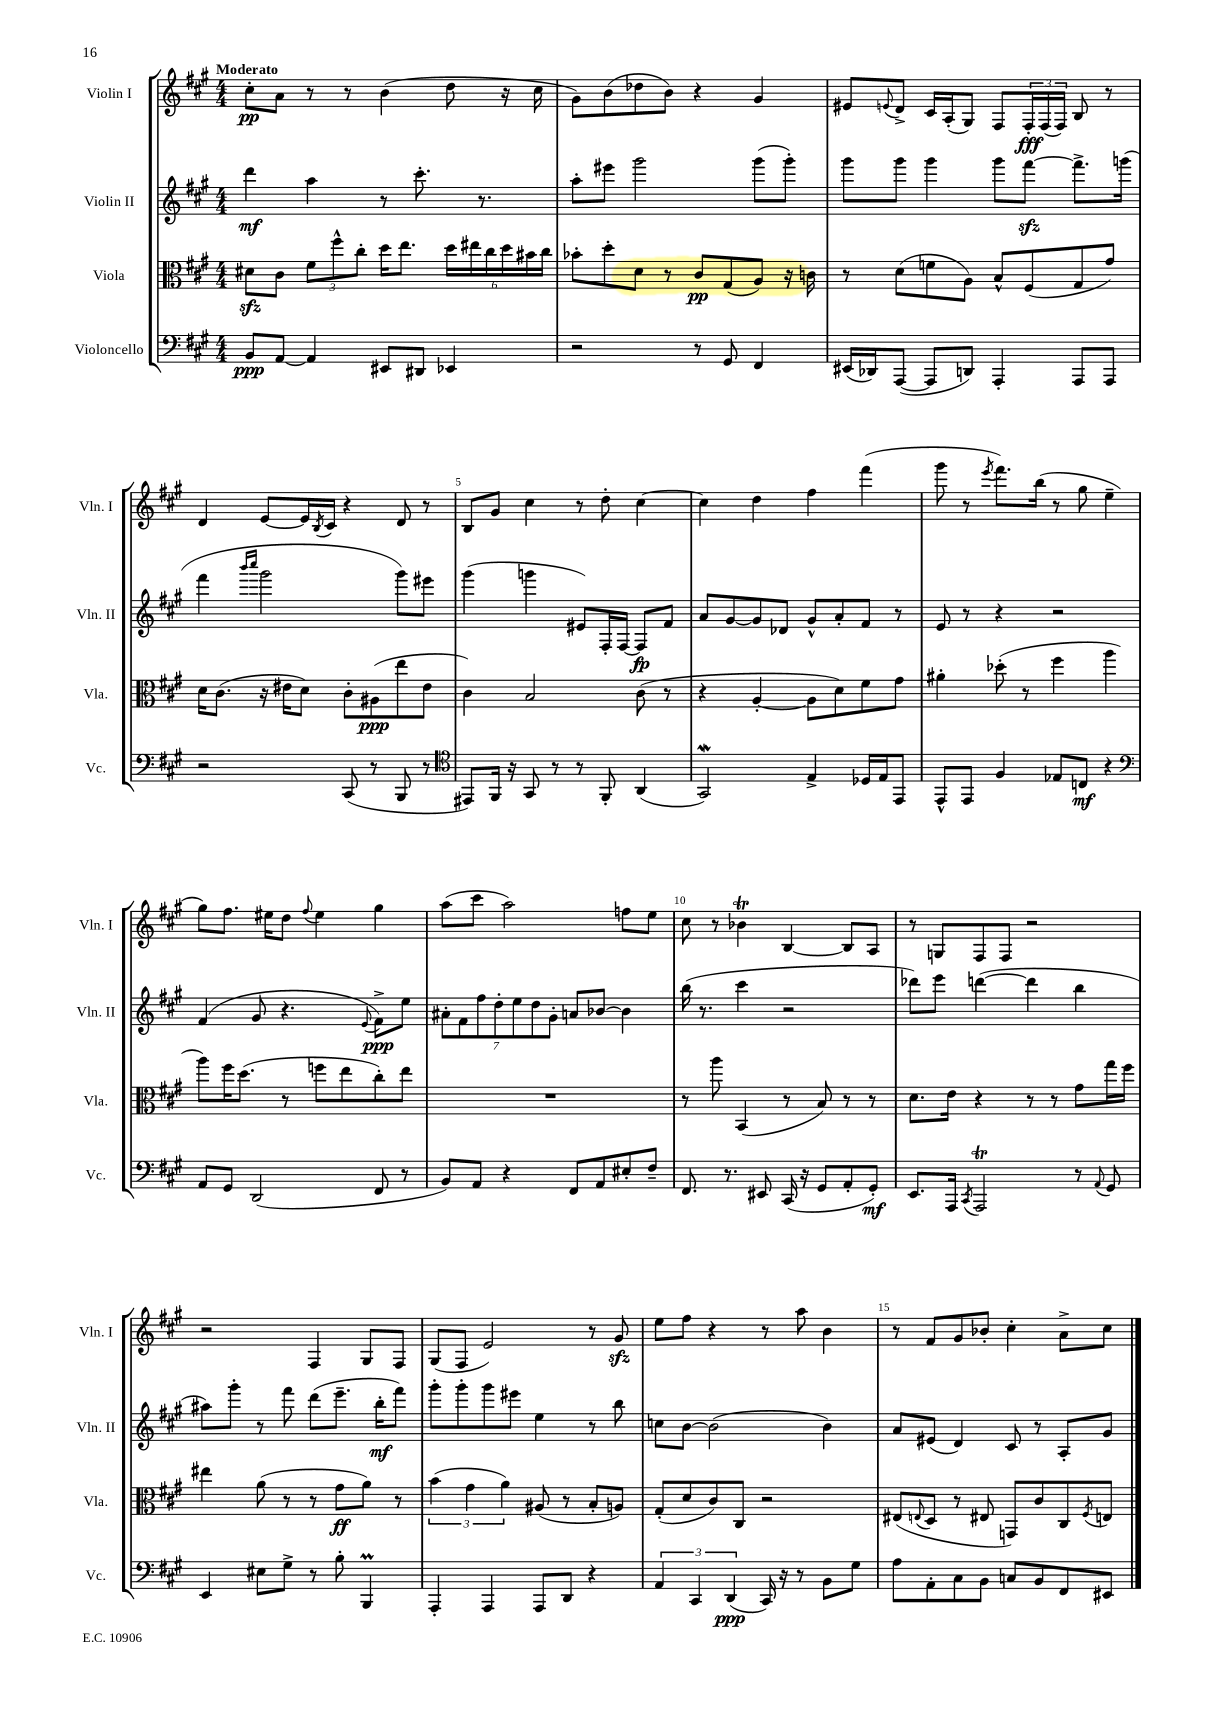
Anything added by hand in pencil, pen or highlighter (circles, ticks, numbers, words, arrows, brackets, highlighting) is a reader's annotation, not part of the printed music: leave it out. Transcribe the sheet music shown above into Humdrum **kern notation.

**kern	**dynam	**kern	**dynam	**kern	**dynam	**kern	**dynam
*part4	*part4	*part3	*part3	*part2	*part2	*part1	*part1
*staff4	*staff4	*staff3	*staff3	*staff2	*staff2	*staff1	*staff1
*I"Violoncello	*	*I"Viola	*	*I"Violin II	*	*I"Violin I	*
*I'Vc.	*	*I'Vla.	*	*I'Vln. II	*	*I'Vln. I	*
*clefF4	*	*clefC3	*	*clefG2	*	*clefG2	*
*k[f#c#g#]	*	*k[f#c#g#]	*	*k[f#c#g#]	*	*k[f#c#g#]	*
*M4/4	*	*M4/4	*	*M4/4	*	*M4/4	*
=1	=1	=1	=1	=1	=1	=1	=1
!	!	!	!	!	!	!LO:TX:a:B:t=Moderato	!
8BB/L	ppp	8d#Xzz\L	.	4ddd\	mf	8cc#'\L	pp
[8AA/J	.	8c#\J	.	.	.	8a\J	.
4AA/]	.	12f#\L	.	4aa\	.	8r	.
.	.	12ff#^^\	.	.	.	.	.
.	.	.	.	.	.	8r	.
.	.	12cc#'\J	.	.	.	.	.
8EE#X/L	.	16dd\KL	.	8r	.	(4b\	.
.	.	8.ee\J	.	.	.	.	.
8DD#X/J	.	.	.	8.ccc#'\	.	.	.
4EE-X/	.	24dd\LL	.	.	.	8dd\	.
.	.	24ee#X\	.	.	.	.	.
.	.	.	.	8.r	.	.	.
.	.	24cc#\	.	.	.	.	.
.	.	24dd\	.	.	.	16r	.
.	.	24b#X\	.	.	.	.	.
.	.	.	.	.	.	16cc#\	.
.	.	24cc#\JJ	.	.	.	.	.
=2	=2	=2	=2	=2	=2	=2	=2
2r	.	8b-X'\L	.	8aa'\L	.	8g#\L)	.
.	.	8dd'\	.	8eee#X\J	.	(8b\	.
.	.	8d\J	.	2ggg#\	.	8dd-X\	.
.	.	8r	.	.	.	8b\J)	.
8r	.	8c#/L	pp	.	.	4r	.
8GG#/	.	(8G#/	.	.	.	.	.
4FF#/	.	8A/J)	.	(8ggg#\L	.	4g#/	.
.	.	16r	.	8ggg#'\J)	.	.	.
.	.	16cn\	.	.	.	.	.
=3	=3	=3	=3	=3	=3	=3	=3
(16EE#X/LL	.	8r	.	8ggg#\L	.	8e#X/L	.
16DD-X/J)	.	.	.	.	.	.	.
.	.	.	.	.	.	8qqen/	.
([8AAA/J	.	(8d\L	.	8ggg#\J	.	8d^/J	.
8AAA/L]	.	8fn\	.	4ggg#\	.	16c#/LL	.
.	.	.	.	.	.	(16A'/J	.
8DDn/J)	.	8A\J)	.	.	.	8G#/J)	.
4AAA'/	.	8B^^/L	.	8ggg#\L	.	8F#/L	.
.	.	(8F#/	.	[8fff#zz\J	.	24F#'/L	fff
.	.	.	.	.	.	(24F#/	.
.	.	.	.	.	.	24F#/JJ)	.
8AAA/L	.	8G#/	.	8.fff#^\L]	.	8B/	.
8AAA/J	.	8g#/J)	.	.	.	8r	.
.	.	.	.	(16gggn\Jk	.	.	.
!!LO:LB:g=z
=4	=4	=4	=4	=4	=4	=4	=4
2r	.	16d\KL	.	4fff#\	.	4d/	.
.	.	(8.c#\J	.	.	.	.	.
.	.	.	.	16qqbbb/LL	.	.	.
.	.	.	.	16qqcccc#/JJ	.	.	.
.	.	16r	.	2ggg#\	.	[8e/L	.
.	.	16e#X\KL	.	.	.	.	.
.	.	8d\J)	.	.	.	16e/L]	.
.	.	.	.	.	.	8qB/	.
.	.	.	.	.	.	16c#/JJ	.
(8CC#/	.	8c#'\L	.	.	.	4r	.
8r	.	(8A#X\	ppp	.	.	.	.
8BBB/	.	8ee\	.	8ggg#\L)	.	8d/	.
8r	.	8e#\J	.	8eee#X\J	.	8r	.
=5	=5	=5	=5	=5	=5	=5	=5
*clefC4	*	*	*	*	*	*	*
8EE#X/L)	.	4c#\)	.	(4ggg#\	.	8B/L	.
16FF#/Jk	.	.	.	.	.	8g#/J	.
16r	.	.	.	.	.	.	.
8GG#/	.	2B/	.	4gggn\	.	4cc#\	.
8r	.	.	.	.	.	.	.
8r	.	.	.	8e#X/L)	.	8r	.
8FF#'/	.	.	.	16F#'/L	.	8dd'\	.
.	.	.	.	[16F#/JJ	.	.	.
(4AA/	.	(8c#\	.	8F#/L]	fp	[4cc#\	.
.	.	8r	.	8f#/J	.	.	.
=6	=6	=6	=6	=6	=6	=6	=6
2GG#W/)	.	4r	.	8a/L	.	4cc#\]	.
.	.	.	.	[8g#/	.	.	.
.	.	[4A'/	.	8g#/]	.	4dd\	.
.	.	.	.	8d-X/J	.	.	.
4E^/	.	8A\L]	.	8g#^^/L	.	4ff#\	.
.	.	8d\)	.	8a'/	.	.	.
16D-X/LL	.	8f#\	.	8f#/J	.	(4fff#\	.
16E/J	.	.	.	.	.	.	.
8EE/J	.	8g#\J	.	8r	.	.	.
=7	=7	=7	=7	=7	=7	=7	=7
8EE^^/L	.	4a#X'\	.	8e/	.	8ggg#\	.
8EE/J	.	.	.	8r	.	8r	.
.	.	.	.	.	.	8qeee/	.
4F#/	.	(8dd-X'\	.	4r	.	8.fff#\L)	.
.	.	8r	.	.	.	.	.
.	.	.	.	.	.	(16bb\Jk	.
8E-X/L	.	4ff#\	.	2r	.	8r	.
8Cn/J	mf	.	.	.	.	8gg#\	.
4r	.	4aa\	.	.	.	4ee~\	.
!!LO:LB:g=z
=8	=8	=8	=8	=8	=8	=8	=8
*clefF4	*	*	*	*	*	*	*
8AA/L	.	8aa\L)	.	(4f#/	.	8gg#\L)	.
8GG#/J	.	16ff#\K	.	.	.	8.ff#\J	.
.	.	(8.dd\J	.	.	.	.	.
(2DD/	.	.	.	8g#/	.	.	.
.	.	.	.	.	.	16ee#X\KL	.
.	.	8r	.	4.r	.	8dd\J	.
.	.	.	.	.	.	8qqff#/	.
.	.	8ffn\L	.	.	.	4ee#\	.
.	.	8ee\	.	.	.	.	.
.	.	.	.	8qqe/	.	.	.
8FF#/	.	8cc#'\)	.	8f#^\L)	ppp	4gg#\	.
8r	.	8ee\J	.	8ee\J	.	.	.
=9	=9	=9	=9	=9	=9	=9	=9
8BB/L)	.	1r	.	14a#X'\L	.	(8aa\L	.
.	.	.	.	14f#\	.	.	.
8AA/J	.	.	.	.	.	8ccc#\J	.
.	.	.	.	14ff#\	.	.	.
.	.	.	.	14dd'\	.	.	.
4r	.	.	.	.	.	2aa\)	.
.	.	.	.	14ee\	.	.	.
.	.	.	.	14dd\	.	.	.
.	.	.	.	14g#'\J	.	.	.
8FF#/L	.	.	.	8an/L	.	.	.
8AA/	.	.	.	[8b-X/J	.	.	.
8E#X'/	.	.	.	4b-\]	.	8ffn\L	.
8F#~/J	.	.	.	.	.	8ee\J	.
=10	=10	=10	=10	=10	=10	=10	=10
8.FF#/	.	8r	.	(16bb\	.	8cc#\	.
.	.	.	.	8.r	.	.	.
.	.	8aa\	.	.	.	8r	.
8.r	.	.	.	.	.	.	.
.	.	(4BB/	.	4ccc#\	.	4b-XT\	.
8EE#X/	.	.	.	.	.	.	.
(16CC#/	.	8r	.	2r	.	[4B/	.
16r	.	.	.	.	.	.	.
8GG#/L	.	8B/)	.	.	.	.	.
8AA'/	.	8r	.	.	.	8B/L]	.
8GG#'/J)	mf	8r	.	.	.	8A/J	.
=11	=11	=11	=11	=11	=11	=11	=11
8.EE/L	.	8.d\L	.	8ddd-X\L)	.	8r	.
.	.	.	.	8eee\J	.	8Gn/L	.
16AAA/Jk	.	16e\Jk	.	.	.	.	.
8qCC#/	.	.	.	.	.	.	.
2AAAT/	.	4r	.	([4dddn\	.	8F#/	.
.	.	.	.	.	.	8F#/J	.
.	.	8r	.	4ddd\]	.	2r	.
.	.	8r	.	.	.	.	.
8r	.	8g#\L	.	4bb\	.	.	.
8qqAA/	.	.	.	.	.	.	.
8GG#/	.	16gg#\L	.	.	.	.	.
.	.	16ff#\JJ	.	.	.	.	.
!!LO:LB:g=z
=12	=12	=12	=12	=12	=12	=12	=12
4EE/	.	4ee#X\	.	8aa#X\L)	.	2r	.
.	.	.	.	8ggg#'\J	.	.	.
8E#X\L	.	(8a\	.	8r	.	.	.
8G#^\J	.	8r	.	8fff#\	.	.	.
8r	.	8r	.	(8ddd\L	.	4F#/	.
8B'\	.	8g#\L	ff	8.eee~\J	.	.	.
4BBBM/	.	8a\J)	.	.	.	8G#/L	.
.	.	.	.	16bb'\KL	mf	.	.
.	.	8r	.	8fff#\J)	.	8F#/J	.
=13	=13	=13	=13	=13	=13	=13	=13
4AAA'/	.	(6b\	.	8ggg#'\L	.	(8G#/L	.
.	.	.	.	8ggg#'\	.	8F#/J	.
.	.	6g#\	.	.	.	.	.
4AAA/	.	.	.	8ggg#\	.	2e/)	.
.	.	6a\)	.	.	.	.	.
.	.	.	.	8eee#X\J	.	.	.
8AAA/L	.	(8A#X/	.	4ee\	.	.	.
8DD/J	.	8r	.	.	.	.	.
4r	.	8B'/L	.	8r	.	8r	.
.	.	8An/J)	.	8bb\	.	8g#zz/	.
=14	=14	=14	=14	=14	=14	=14	=14
6AA/	.	(8G#'/L	.	8ccn\L	.	8ee\L	.
.	.	8d/	.	[8b\J	.	8ff#\J	.
6CC#/	.	.	.	.	.	.	.
.	.	8c#/)	.	(2b\]	.	4r	.
(6DD/	ppp	.	.	.	.	.	.
.	.	8C#/J	.	.	.	.	.
16CC#/)	.	2r	.	.	.	8r	.
16r	.	.	.	.	.	.	.
8r	.	.	.	.	.	8aa\	.
8BB\L	.	.	.	4b\)	.	4b\	.
8G#\J	.	.	.	.	.	.	.
=15	=15	=15	=15	=15	=15	=15	=15
8A\L	.	(8E#X/L	.	8a/L	.	8r	.
.	.	8qqEn/	.	.	.	.	.
8AA'\	.	8D/J	.	(8e#X/J	.	8f#/L	.
8C#\	.	8r	.	4d/)	.	8g#/	.
8BB\J	.	8E#X/	.	.	.	8b-X'/J	.
8Cn/L	.	8GGn/L)	.	8c#/	.	4cc#'\	.
8BB/	.	8c#/	.	8r	.	.	.
8FF#/	.	8C#/	.	8A'/L	.	8a^\L	.
.	.	8qF#/	.	.	.	.	.
8EE#X/J	.	8En/J	.	8g#/J	.	8cc#\J	.
==	==	==	==	==	==	==	==
*-	*-	*-	*-	*-	*-	*-	*-
